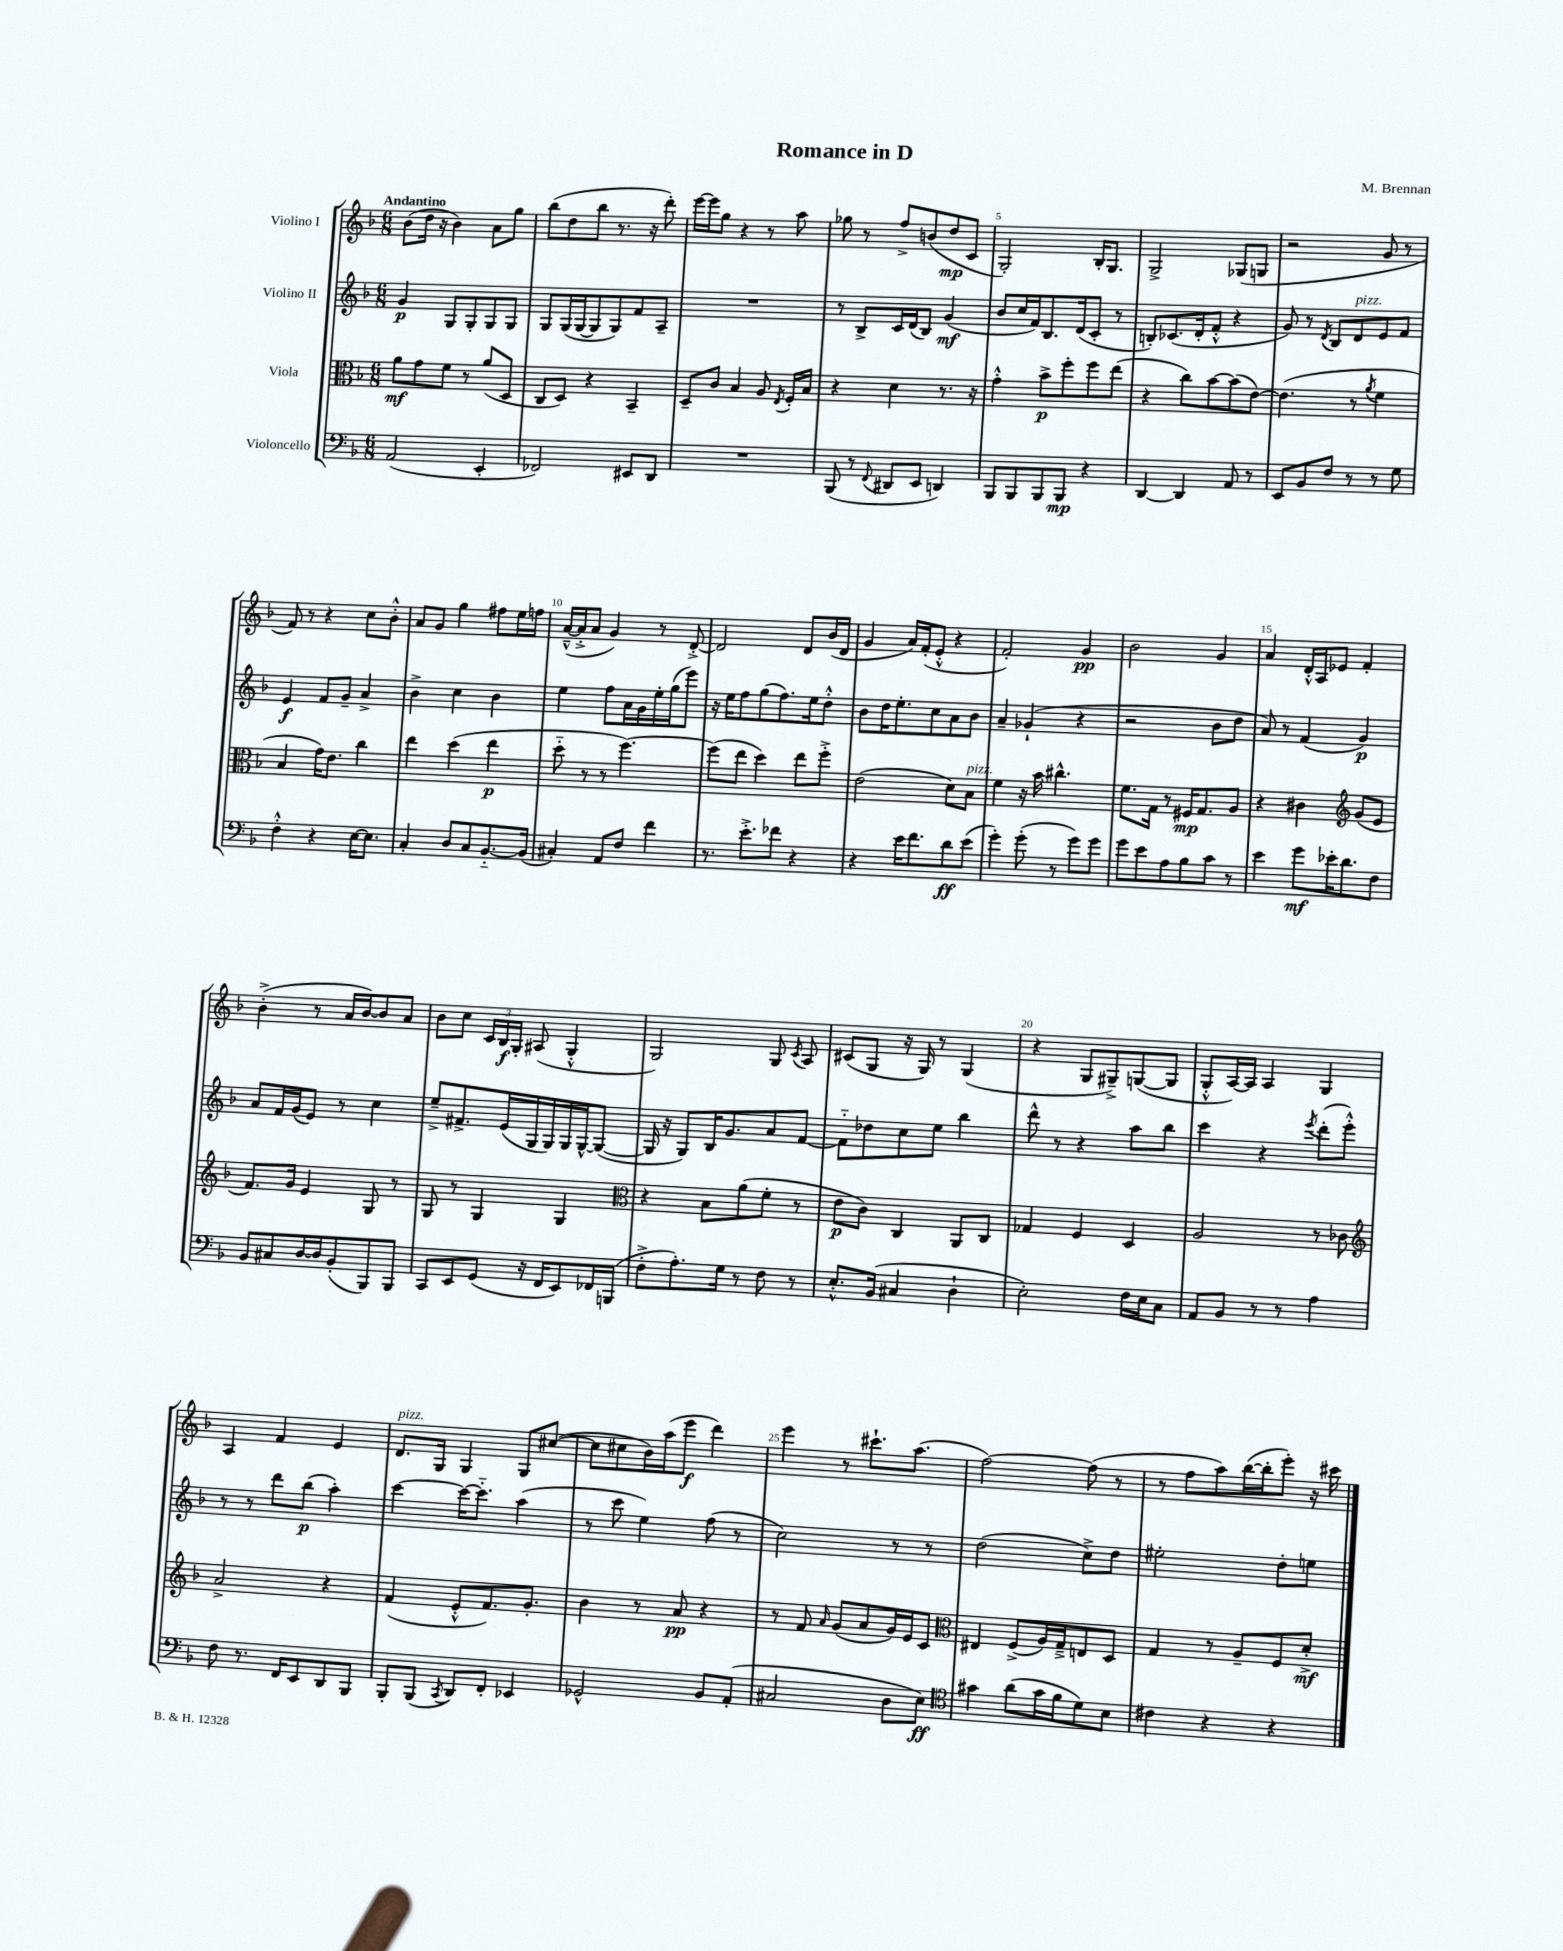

**kern	**kern	**kern	**kern
*staff4	*staff3	*staff2	*staff1
*clefF4	*clefC3	*clefG2	*clefG2
*k[b-]	*k[b-]	*k[b-]	*k[b-]
*M6/8	*M6/8	*M6/8	*M6/8
(2AA/	8a\L	4g/	(8b-\L
.	8g\	.	16dd\Jk
.	.	.	16r
.	8f\J	8G/L	4b-\)
.	8r	8G'/	.
4EE'/	(8a/L	8G/	8a\L
.	8D/J	8G/J	8gg\J
=	=	=	=
2FF-/)	8C/L	8G/L	(8bb-\L
.	8D/J)	(16G/L	8dd\
.	.	[16G/J	.
.	4r	8G/]	8bb-\J
.	.	8G/)	8.r
8EE#/L	4BB-~/	8f/	.
.	.	.	16r
8DD/J	.	8A~/J	8ddd'\)
=	=	=	=
2.r	8D~/L	2.r	[16eee\LL
.	.	.	16eee\]J
.	8c/J	.	8gg\J
.	4B-/	.	4r
.	8A/	.	8r
.	8qE/	.	.
.	16F'/LL	.	8aa\
.	16B-/JJ	.	.
=	=	=	=
(8BBB-/	4r	8r	8gg-\
8r	.	8B-^/L	8r
8qqFF/	.	.	.
8DD#/L	4d\	16c/L	8ff^/L
.	.	(16d/J	.
8EE/J	.	8B-/J)	(8b/
4DD/)	8.r	(4g/	8dd/
.	.	.	8c/J
.	16r	.	.
=	=	=	=
8BBB-/L	4g'^^\	8b-/L	2G'/)
8BBB-/	.	16cc/L	.
.	.	16f/J)	.
8BBB-/	8b-^\L	8.B-/	.
8BBB-/J	8ff'\	.	.
.	.	(16d/k	.
4r	8ff\	8c'/J	16B-'/LK
.	.	.	8.G/J
.	(8ee\J	8r	.
=	=	=	=
[4DD/	4r	8B'/L)	2G^/
.	.	(8.c-/	.
4DD/]	8cc\L)	.	.
.	.	16d'/k	.
.	[8b-\	8f'^^/J	.
8AA/	(8b-\]	4r	(8G-/L
8r	[8e\J)	.	8G/J
=	=	=	=
8EE/L	(4.e\]	8g/)	2r
8BB-/	.	8r	.
.	.	8qd/	.
8F/J	.	8B-/L	.
8r	8r	8d/	.
.	8qa/	.	.
8r	4f\	8e/	8g/
8G\	.	8f/J	8r
=	=	=	=
4F'^^\	4B-/	4e/	8f/)
.	.	.	8r
4r	16g\LK)	8f/L	4r
.	8.e\J	.	.
.	.	8g~/J	.
[16E\LK	4cc\	4a^/	8cc\L
8.E\]J	.	.	.
.	.	.	8b-'^^\J
=	=	=	=
4C'/	4ee\	4b-^\	8a/L
.	.	.	8g/J
8D/L	(4dd\	4cc\	4gg\
8C/	.	.	.
[8.BB-'~/	4ee\	4b-\	8ff#\L
.	.	.	16ee\L
(16BB-/]Jk	.	.	16ff\JJ
=	=	=	=
4C#'/)	8dd'~\	4ee\	([16a~^^/LL
.	.	.	16a'^/]J
.	8r	.	8a/J
8AA/L	8r	8ff\L	4g/)
8F/J	[4.ff\)	16a\L	.
.	.	16g\	.
4f\	.	16ee'\	8r
.	.	(16gg\J	.
.	.	8eee\J)	[8d'^/
=	=	=	=
8.r	(8ff\]L	16r	2d/]
.	.	16ee\LK	.
.	8ee\J	8ff\	.
8.e'^\L	.	.	.
.	4dd\)	(8gg\	.
8f-\J	.	8.ff\)	.
4r	8ee\L	.	8d/L
.	.	16ee\k	.
.	8ff'^\J	8dd'^^\J	(16b-/L
.	.	.	16d/JJ
=	=	=	=
4r	(2e\	8b-\L	4g/
.	.	16dd\K	.
.	.	8.ee'\	.
16e\LK	.	.	16a/LL)
8.f\	.	.	(16f'/J
.	.	8cc\	8e'^^/J
8d\	8d\L)	8a\	4r
(8e\J	8B-\J	8b-\J	.
=	=	=	=
4g'\)	4f\	4a~/	2f'/)
(8g'\	16r	(4g-`/	.
.	16b-\	.	.
8r	4.cc#^^\	.	.
8g\L)	.	4r	4g/
8g\J	.	.	.
=	=	=	=
8g\L	8.f\L	2r	2b-\
8e\	.	.	.
.	16G\Jk	.	.
8A\	8r	.	.
8B-\	16F#/LK	.	.
.	8.G/	.	.
8c\J	.	8b-\L	4g/
8r	8A/J	8dd\J	.
=	=	=	=
4e\	4r	8a/)	4a/
.	.	8r	.
8g\L	4c#\	(4f/	16d'^^/LL
.	.	.	16A/J
16e-'\K	.	.	8e-/J
8.d\	.	.	.
*	*clefG2	*	*
.	(8g/L	4g/)	4f'/
8F\J	8e/J	.	.
=	=	=	=
8BB-/L	8.f/L)	8a/L	(4b-'^\
8C#/	.	16f/L	.
.	16g/Jk	(16g/J	.
[16D/L	4e/	8e/J)	8r
16D/]J	.	.	.
(8BB-'/	.	8r	16a/LL
.	.	.	[16b-/J)
8BBB-/)	8G/	4cc\	8b-/]
8BBB-/J	8r	.	8a/J
=	=	=	=
8CC/L	8G/	8ee~^/L	8b-\L
8EE/	8r	8.f#^/	8cc\J
(8GG/J	4G/	.	24c/LL
.	.	.	24B-/
.	.	(16e/L	.
.	.	.	24G'/JJ
16r	.	16G/	(8A#/
16FF/LK	.	16G/)	.
8EE/)	4G/	16G/	4G'^^/
.	.	[16G^^/J	.
16FF-/L	.	(8G/_J	.
(16BBB/JJ	.	.	.
=	=	=	=
*	*clefC3	*	*
8F'^\L	4r	16G/]	2G/)
.	.	16r	.
8.A'\)	.	8G/L)	.
.	8B-\L	16B-/K	.
16G\Jk	.	8.g/	.
8r	(8a\	.	.
8F\	8f'\J	8a/	8G/
.	.	.	8qc/
8r	8r	[8f/J	8A/
=	=	=	=
8.E'^^/L	8e\L	8f'~\]L	(8c#/L
.	8c\J)	8dd-\	8G/J
(16BB-/Jk	.	.	.
4C#/	4C/	8cc\	16r
.	.	.	16G/)
.	.	8ee\J	8r
4D`\	8AA/L	4bb-\	(4G/
.	8C/J	.	.
=	=	=	=
2E'\)	4G-/	8ddd^^\	4r
.	.	8r	.
.	4F/	4r	8G/L
.	.	.	8G#~^/)
16F\LL	4D/	8aa\L	([8G/
16E\J	.	.	.
8C\J	.	8bb-\J	8G/]J
=	=	=	=
8AA/L	2A/	4ccc\	8G'^^/L
8BB-/J	.	.	[16A/L)
.	.	.	16A/]JJ
8r	.	4r	4A/
8r	.	.	.
.	.	8qeee/	.
4A\	8r	(8ddd'\L	4G/
.	8c-\	8eee'^^\J)	.
=	=	=	=
*	*clefG2	*	*
8F\	2a^/	8r	4A/
8.r	.	8r	.
.	.	8ddd\L	4f/
16FF/LK	.	.	.
8EE/	.	(8bb-\J	.
8DD/	4r	4aa'\)	4e/
8BBB-/J	.	.	.
=	=	=	=
8BBB-'/L	(4f/	[4ccc\	8.d/L
(8BBB-/J	.	.	.
.	.	.	16G/Jk
8qCC/	.	.	.
8DD/L)	8e'^^/L	16ccc\_LK	4G/
.	.	8.ccc'~\]J	.
8FF'/J	8.f/)	.	.
4EE-/	.	(4aa\	8G/L
.	8.g'/J	.	.
.	.	.	([8cc#/J
=	=	=	=
2GG-^^/	4b-\	8r	8cc#\]L
.	.	8ccc\	8cc#\
.	8r	4ee\)	16b-\L)
.	.	.	(16aa\J
.	8a/	.	8eee\J
8BB-/L	4r	(8ff\	4ddd\)
(8AA'/J	.	8r	.
=	=	=	=
2C#/	8r	2cc\)	4eee\
.	8f/	.	.
.	16qqa/	.	.
.	(8g/L	.	8r
.	8a/	.	8.ccc#`\L
8D\L	16g/L)	8r	.
.	16e/J	.	(8.aa\J
8E\J)	8c/J	8r	.
=	=	=	=
*clefC4	*clefC3	*	*
4g#\	4E#/	(2dd\	[2ff\)
(8a\L	(8F^/L	.	.
16g#\L	16A/L)	.	.
16f\J	16G~^/J	.	.
8d\)	8E/	8cc^\L)	(8ff\]
8B-\J	8D/J	8dd\J	8r
=	=	=	=
4c#\	4G/	2ee#'\	8r
.	.	.	8ff\L
4r	8r	.	8aa\)
.	8A~/L	.	([16bb-\L
.	.	.	16bb-'\]J
4r	8F/	8dd'\L	8eee'\J)
.	8d'^/J	8ee\J	16r
.	.	.	16ccc#\
==	==	==	==
*-	*-	*-	*-
